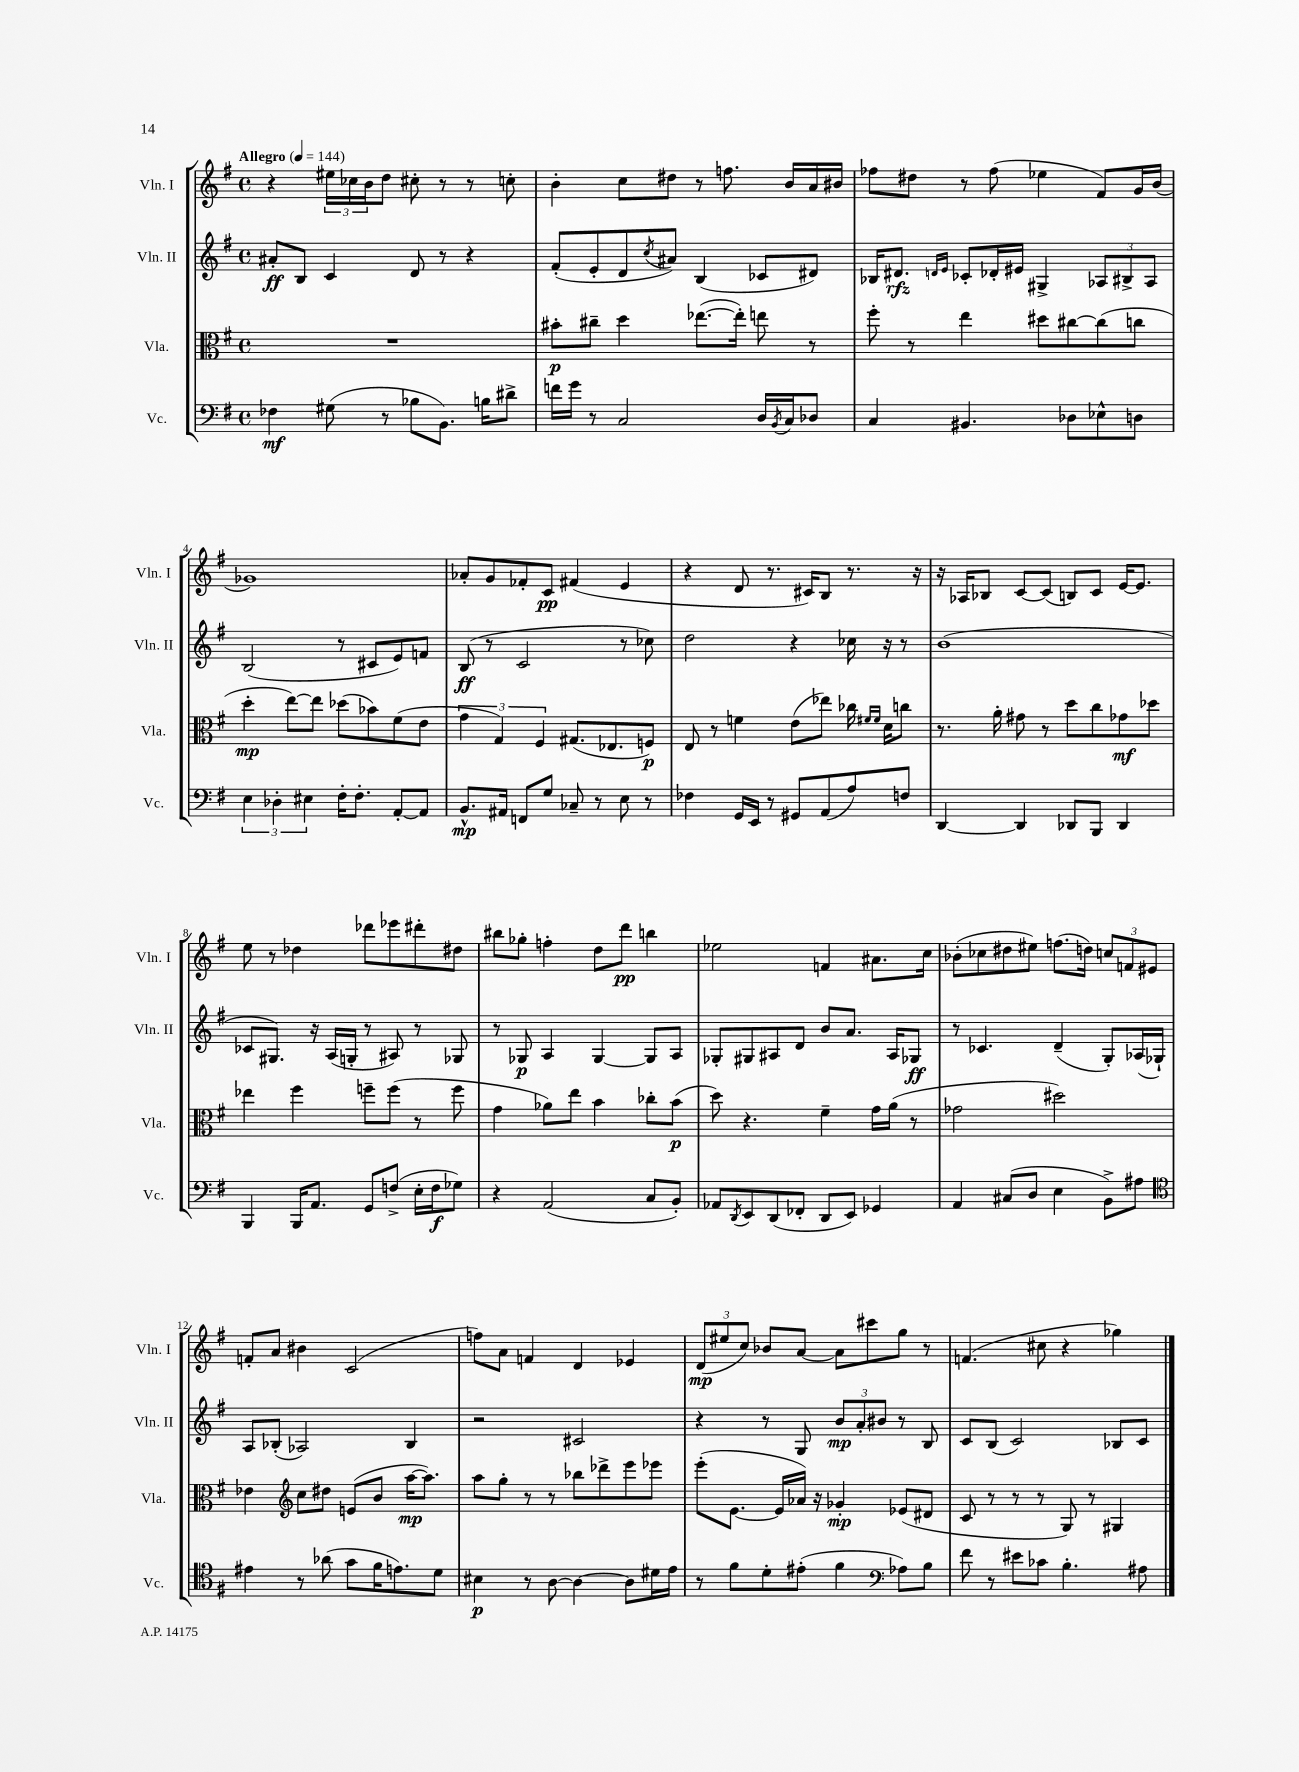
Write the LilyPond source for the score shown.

<<
\new StaffGroup <<
\new Staff = "s0" \with { instrumentName = "Vln. I" shortInstrumentName = "Vln. I" } {
    \clef treble \key g \major \defaultTimeSignature \time 4/4 \tempo "Allegro" 4 = 144
    r4 \tuplet 3/2 { eis''16 ces''16 b'16 } d''8 cis''8-. r8 r8 c''8-. |
    b'4-. c''8 dis''8 r8 f''8. b'16 a'16 bis'16 |
    fes''8 dis''8 r8 fes''8( ees''4 fis'8) g'16 b'16( |
    ges'1) |
    aes'8-. g'8 fes'8-. c'8\pp fis'4( e'4 |
    r4 d'8 r8. cis'16) b8 r8. r16 |
    r16 aes16 bes8 c'8~ c'8( b8) c'8 e'16~ e'8. |
    e''8 r8 des''4 des'''8 ees'''8 dis'''8-. dis''8 |
    bis''8 ges''8-. f''4-. d''8 d'''8\pp b''4 |
    ees''2 f'4 ais'8. c''16 |
    bes'8-.( ces''8 dis''8 eis''8) f''8.( d''16) \tuplet 3/2 { c''8 f'8 eis'8 } |
    f'8-. a'8 bis'4 c'2( |
    f''8) a'8 f'4 d'4 ees'4 |
    \tuplet 3/2 { d'8\mp( eis''8 c''8) } bes'8 a'8~ a'8 cis'''8 g''8 r8 |
    f'4.( cis''8 r4 ges''4) \bar "|." |
}
\new Staff = "s1" \with { instrumentName = "Vln. II" shortInstrumentName = "Vln. II" } {
    \clef treble \key g \major \defaultTimeSignature \time 4/4
    ais'8-.\ff b8 c'4 d'8 r8 r4 |
    fis'8-.( e'8-. d'8 \acciaccatura { c''8 } ais'8) b4( ces'8 dis'8) |
    bes16 dis'8.\rfz \grace { d'16 e'16 } ces'8-. des'16-. eis'16 gis4-> \tuplet 3/2 { aes8 bis8-> aes8 } |
    b2( r8 cis'8 e'8) f'8 |
    b8\ff( r8 c'2 r8 ces''8) |
    d''2 r4 ces''16 r16 r8 |
    b'1( |
    ces'8 gis8.) r16 a16( g16-. r8 ais8) r8 ges8 |
    r8 ges8\p a4 ges4~ ges8 a8 |
    ges8-. gis8 ais8 d'8 b'8 a'8. ais16 ges8\ff |
    r8 ces'4. d'4--( g8-.) aes16( ges16-!) |
    a8 bes8-.( aes2) bes4 |
    r2 cis'2 |
    r4 r8 g8 \tuplet 3/2 { b'8\mp a'8-. bis'8 } r8 b8 |
    c'8 b8( c'2) bes8 c'8 \bar "|." |
}
\new Staff = "s2" \with { instrumentName = "Vla." shortInstrumentName = "Vla." } {
    \clef alto \key g \major \defaultTimeSignature \time 4/4
    R1 |
    bis'8-.\p cis''8-- d''4 ees''8.~( ees''16-.) e''8 r8 |
    fis''8-. r8 e''4 dis''8 cis''8~ cis''8( c''8 |
    d''4-.\mp e''8~) e''8 des''8( bes'8) fis'8( e'8 |
    \tuplet 3/2 { g'4 g4) fis4 } gis8.( ees8. f8\p) |
    e8 r8 f'4 e'8( ees''8) ces''16 \grace { fis'16 fis'16 } d'16 c''8 |
    r8. a'16-. gis'8 r8 d''8 c''8 ges'8\mf des''8 |
    ees''4 fis''4 f''8-- f''8( r8 f''8 |
    g'4 aes'8) e''8 b'4 ces''8-. b'8\p( |
    d''8) r4. fis'4-- g'16 a'16( r8 |
    ges'2 dis''2) |
    ees'4 \clef treble c''8 dis''8 e'8( b'8 a''16~\mp a''8.) |
    a''8 g''8-. r8 r8 bes''8 des'''8-> e'''8 ees'''8 |
    e'''8-.( e'8.~ e'16 aes'16) r16 ges'4-.\mp ees'8( dis'8 |
    c'8 r8 r8 r8 g8) r8 gis4 \bar "|." |
}
\new Staff = "s3" \with { instrumentName = "Vc." shortInstrumentName = "Vc." } {
    \clef bass \key g \major \defaultTimeSignature \time 4/4
    fes4\mf gis8( r8 bes8 b,8.) b16 dis'8-> |
    f'16 g'16 r8 c2 d16 \acciaccatura { b,8 } c16 des8 |
    c4 bis,4. des8 ees8-^ d8 |
    \tuplet 3/2 { e4 des4-. eis4 } fis16-. fis8.-. a,8~-. a,8 |
    b,8.-^\mp ais,16 f,8 g8 ces8-- r8 e8 r8 |
    fes4 g,16 e,16 r8 gis,8 a,8( a8) f8 |
    d,4~ d,4 des,8 b,,8 des,4 |
    b,,4 b,,16 a,8. g,8 f8->( e16-. f16\f ges8) |
    r4 a,2( c8 b,8-.) |
    aes,8 \acciaccatura { d,8 } e,8 d,8( fes,8-. d,8 e,8) ges,4 |
    a,4 cis8( d8 e4 b,8->) ais8 |
    \clef tenor eis'4 r8 aes'8( g'8 fis'16 e'8.) d'8 |
    bis4\p r8 a8~ a4~ a8 dis'16 e'16 |
    r8 fis'8 d'8-. eis'8-.( fis'4 \clef bass aes8) b8 |
    fis'8 r8 eis'8 ces'8 b4.-. ais8 \bar "|." |
}
>>
>>
